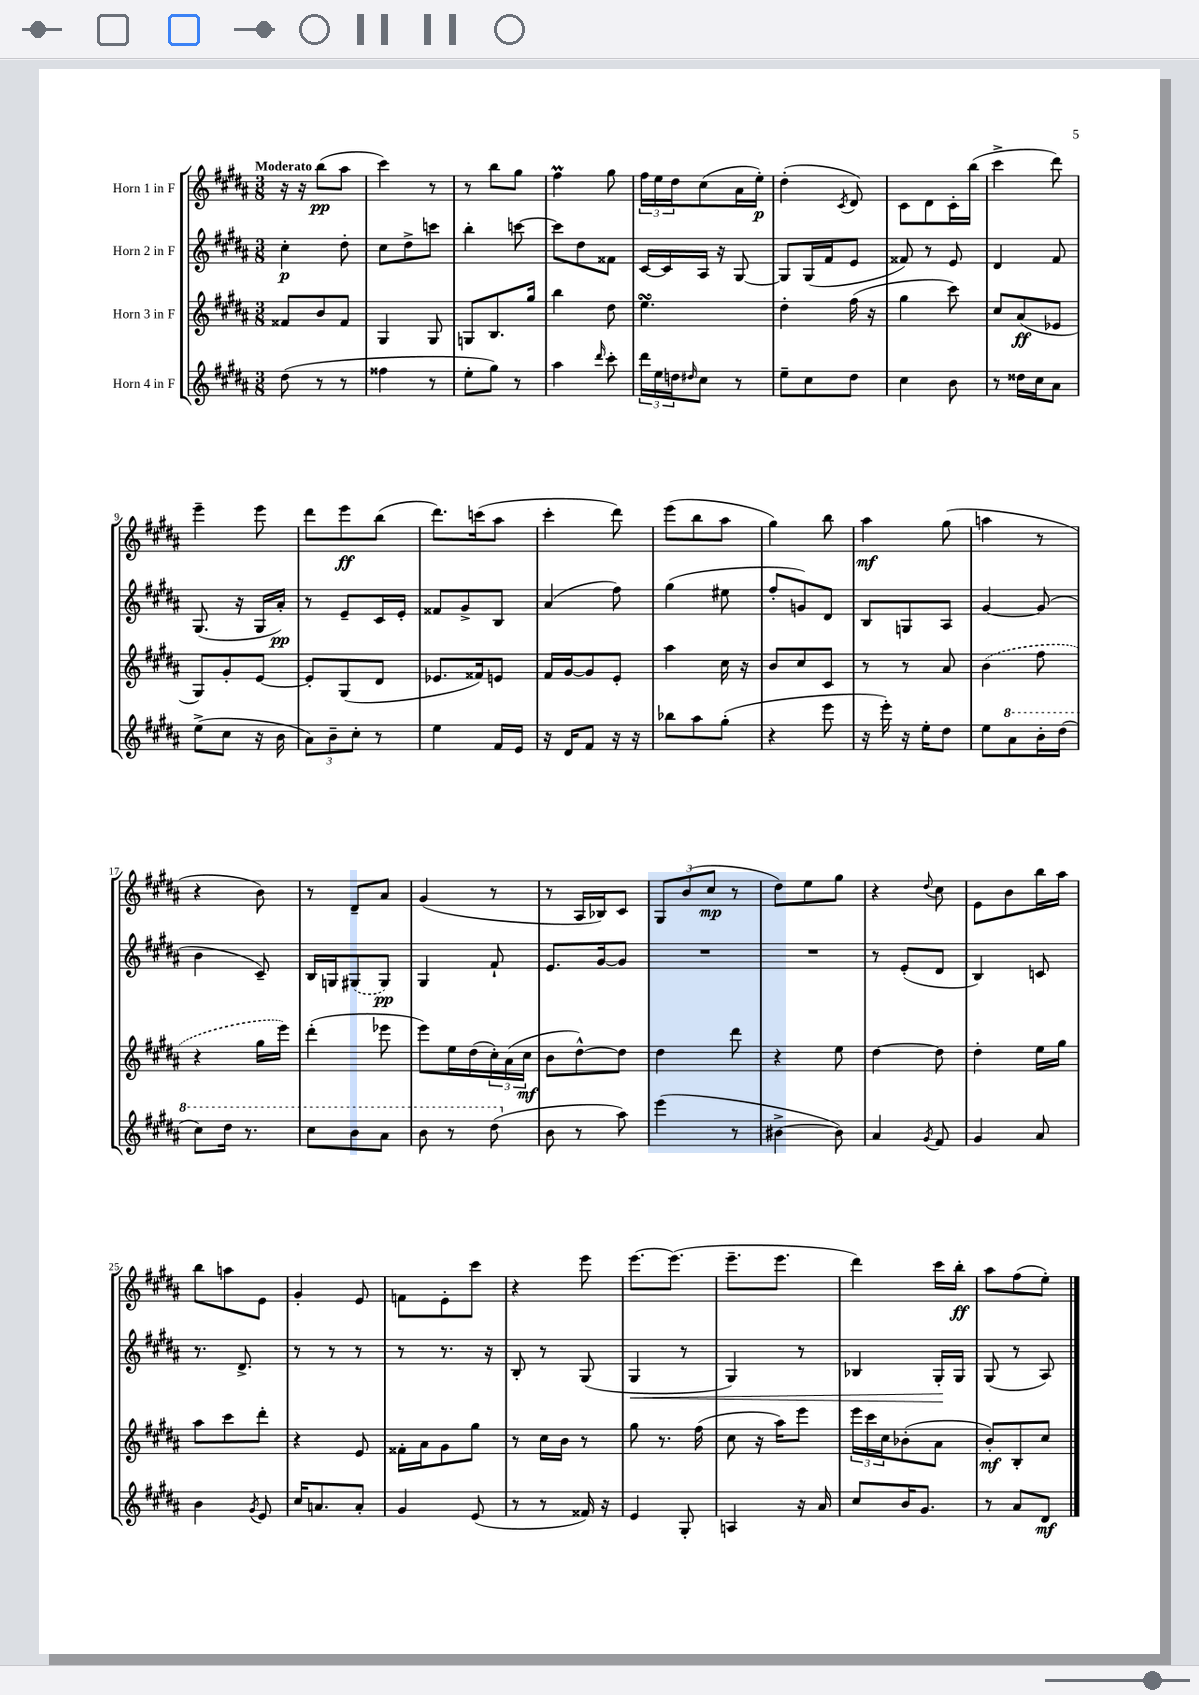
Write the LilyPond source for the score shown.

<<
\new StaffGroup <<
\new Staff = "s0" \with { instrumentName = "Horn 1 in F" } {
    \clef treble \key b \major \numericTimeSignature \time 3/8 \tempo "Moderato"
    r16 r16 b''8\pp( ais''8 |
    cis'''4) r8 |
    r8 b''8 gis''8 |
    fis''4\prall gis''8 |
    \tuplet 3/2 { fis''16 e''16 dis''16 } cis''8( ais'16 e''16-.\p) |
    dis''4-.( \acciaccatura { cis'8 } dis'8) |
    cis'8 dis'8 cis'16-. b''16( |
    cis'''4-> dis'''8) |
    e'''4-- e'''8 |
    dis'''8 e'''8\ff b''8( |
    dis'''8.) c'''16( ais''8 |
    cis'''4-. dis'''8) |
    e'''8( b''8 ais''8 |
    gis''4) b''8 |
    ais''4\mf gis''8( |
    a''4 r8 |
    r4 b'8) |
    r8 dis'8-- ais'8 |
    gis'4( r8 |
    r8 ais16 bes16) cis'8 |
    \tuplet 3/2 { gis8 b'8( cis''8\mp } r8 |
    dis''8) e''8 gis''8 |
    r4 \appoggiatura { dis''8 } cis''8 |
    e'8 b'8 b''16 ais''16 |
    b''8 a''8 e'8 |
    gis'4-. e'8 |
    f'8 e'8-. cis'''8 |
    r4 e'''8 |
    e'''8.~ e'''8.( |
    e'''8.-- e'''8. |
    dis'''4) cis'''16 b''16-.\ff |
    ais''8 fis''8( e''8-.) \bar "|." |
}
\new Staff = "s1" \with { instrumentName = "Horn 2 in F" } {
    \clef treble \key b \major \numericTimeSignature \time 3/8
    cis''4-.\p dis''8-. |
    cis''8 dis''8-> c'''8 |
    b''4-. c'''8~ |
    c'''8 dis''8 fisis'8 |
    cis'16~ cis'16 ais16 r16 gis8~ |
    gis8 gis16( fis'16 e'8 |
    fisis'8) r8 e'8 |
    dis'4 fis'8 |
    gis8.( r16 gis16 ais'16-.\pp) |
    r8 e'8-- cis'16 e'16-. |
    fisis'8 gis'8-> b8 |
    ais'4( fis''8) |
    gis''4( eis''8 |
    fis''8-. g'8) dis'8 |
    b8 g8 ais8 |
    gis'4~ gis'8( |
    b'4 cis'8--) |
    b16 g16 \once \slurDashed gis8( gis8\pp) |
    gis4 fis'8-! |
    e'8. gis'16~ gis'8 |
    R4. |
    R4. |
    r8 e'8-.( dis'8 |
    b4) c'8 |
    r8. dis'8.-> |
    r8 r8 r8 |
    r8 r8. r16 |
    b8-. r8 gis8( |
    gis4\< r8 |
    gis4) r8 |
    bes4 gis16-.\! gis16 |
    gis8( r8 ais8) \bar "|." |
}
\new Staff = "s2" \with { instrumentName = "Horn 3 in F" } {
    \clef treble \key b \major \numericTimeSignature \time 3/8
    fisis'8 b'8 fisis'8 |
    gis4 gis8 |
    g8 b8. gis''16 |
    b''4 dis''8 |
    e''4.\turn |
    dis''4-. fis''16( r16 |
    gis''4 cis'''8) |
    cis''8 ais'8\ff( ees'8 |
    gis8) gis'8-. e'8~ |
    e'8-. gis8( dis'8 |
    ees'8. fisis'16) e'8 |
    fis'16 gis'16~ gis'8 e'8-. |
    ais''4 cis''16 r16 |
    b'8 cis''8 cis'8 |
    r8 r8 ais'8 |
    \once \slurDashed b'4( fis''8 |
    r4 gis''16 e'''16) |
    dis'''4-.( ees'''8 |
    e'''8) e''16 dis''16( \tuplet 3/2 { cis''16-.) ais'16( cis''16\mf } |
    b'8 dis''8~-^) dis''8 |
    dis''4 dis'''8 |
    r4 e''8 |
    dis''4~ dis''8 |
    dis''4-. e''16 gis''16 |
    ais''8 cis'''8 dis'''8-. |
    r4 e'8 |
    fisis'16-. ais'16 gis'8 gis''8 |
    r8 cis''16 b'16 r8 |
    gis''8 r8. fis''16( |
    cis''8 r16 ais''16) e'''8 |
    \tuplet 3/2 { e'''16 cis'''16 cis''16 } bes'8-.( ais'8 |
    b'8-.\mf) b8-. cis''8 \bar "|." |
}
\new Staff = "s3" \with { instrumentName = "Horn 4 in F" } {
    \clef treble \key b \major \numericTimeSignature \time 3/8
    dis''8( r8 r8 |
    fisis''4 r8 |
    e''8-. gis''8) r8 |
    ais''4 \grace { dis'''16 } cis'''8-. |
    \tuplet 3/2 { dis'''16 e''16 d''16 } \grace { dis''16 } cis''8 r8 |
    e''8-- cis''8 dis''8 |
    cis''4 b'8 |
    r8 disis''16 cis''16 ais'8 |
    e''8->( cis''8 r16 b'16 |
    \tuplet 3/2 { ais'8) b'8-- cis''8-. } r8 |
    e''4 fis'16 e'16 |
    r16 dis'16 fis'8 r16 r16 |
    bes''8 ais''8 gis''8-.( |
    r4 e'''8 |
    r16 e'''16-.) r16 e''16-. dis''8 |
    e''8 \ottava #1 ais''8 b''16-. dis'''16( |
    cis'''8) dis'''16 r8. |
    cis'''8 b''8 ais''8 |
    b''8 r8 dis'''8( \ottava #0 |
    b'8 r8 ais''8) |
    e'''4( r8 |
    bis'4~-> bis'8) |
    ais'4 \acciaccatura { gis'8 } fis'8 |
    gis'4 ais'8 |
    b'4 \acciaccatura { gis'8 } e'8 |
    cis''16 a'8. a'8-. |
    gis'4 e'8( |
    r8 r8 fisis'16) r16 |
    e'4 gis8-. |
    a4 r16 ais'16 |
    cis''8 b'16 gis'8. |
    r8 ais'8 dis'8\mf \bar "|." |
}
>>
>>
